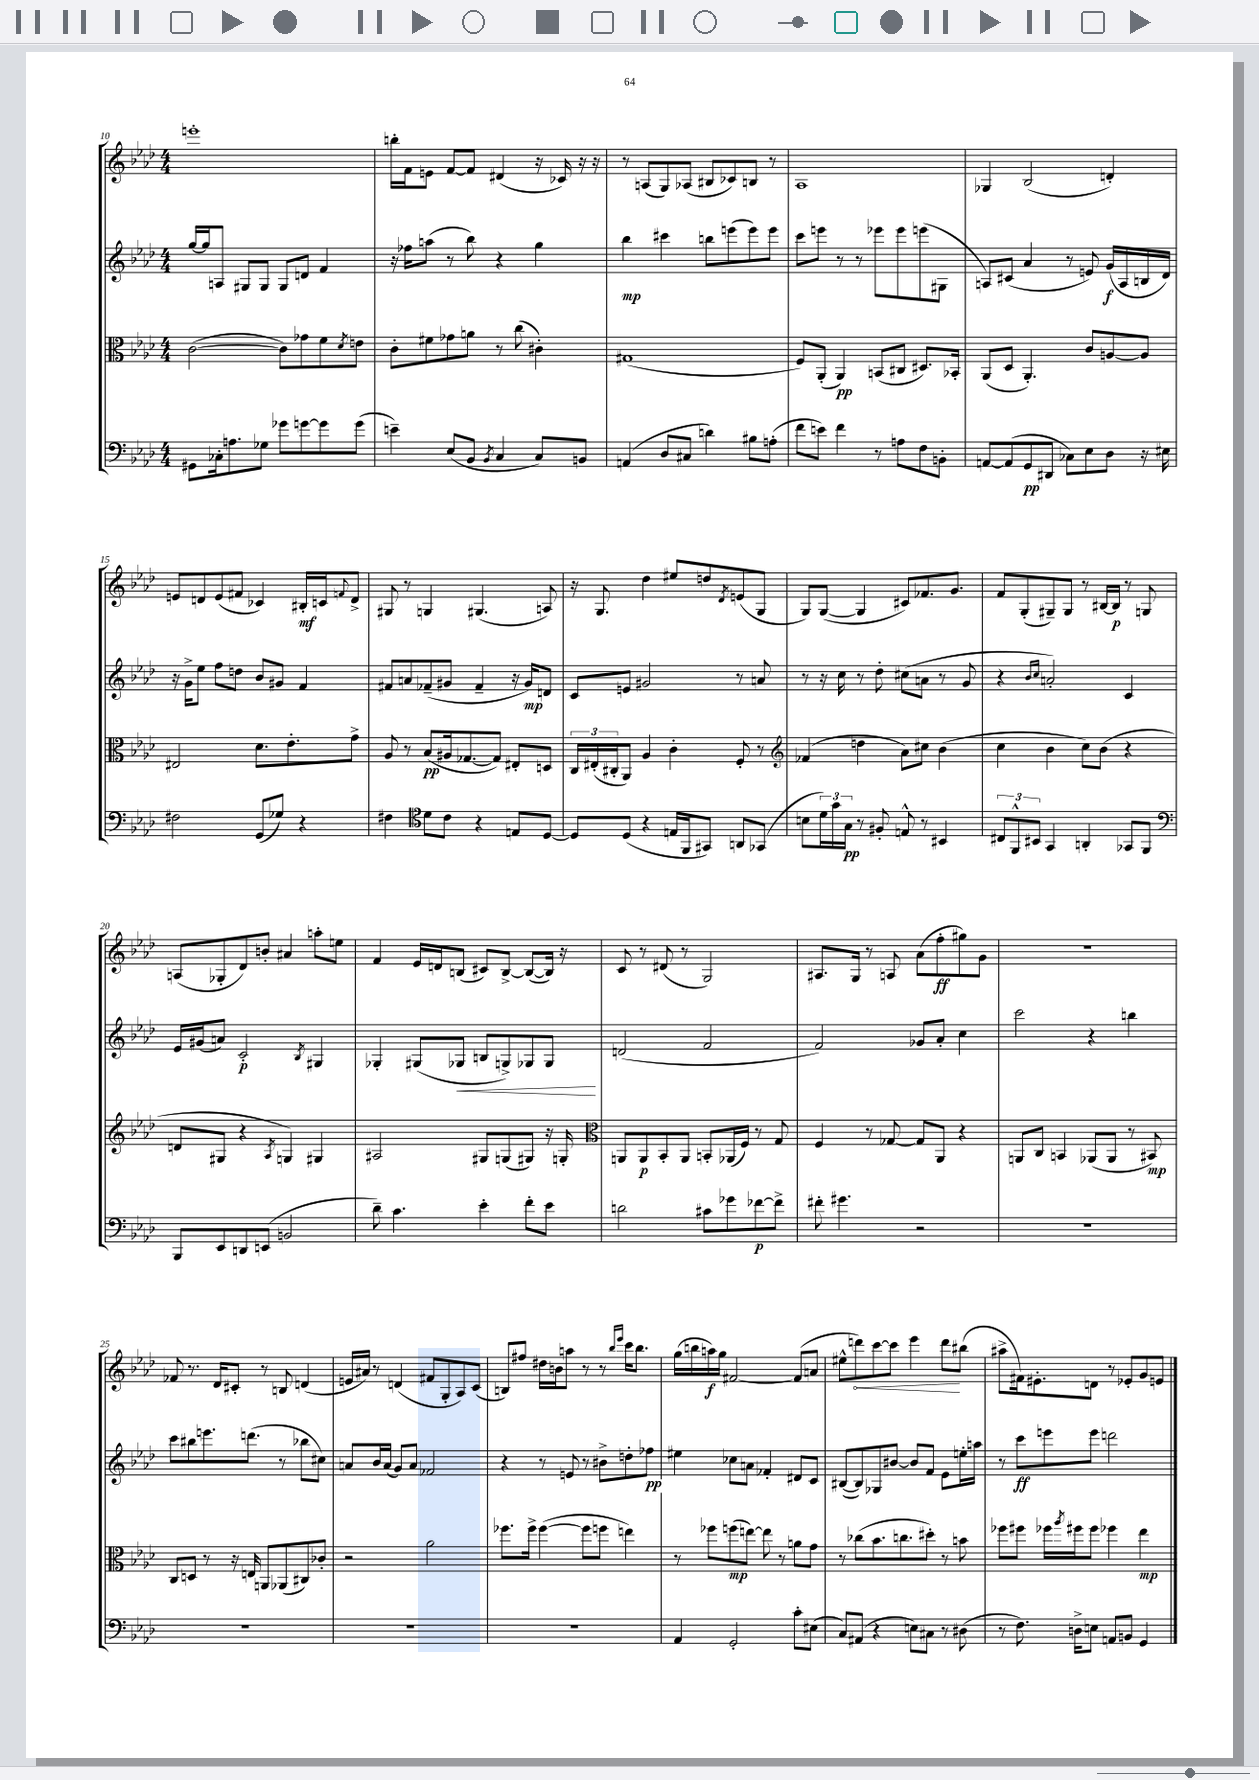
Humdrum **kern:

**kern	**kern	**kern	**kern
*staff4	*staff3	*staff2	*staff1
*clefF4	*clefC3	*clefG2	*clefG2
*k[b-e-a-d-]	*k[b-e-a-d-]	*k[b-e-a-d-]	*k[b-e-a-d-]
*M4/4	*M4/4	*M4/4	*M4/4
8GG#	([2c	[16gg	1eee'
.	.	16gg]	.
16C-'	.	8A	.
8.A	.	.	.
.	.	8G#	.
8G-	.	8G#	.
8g-	8c])	8G#	.
[8g	8g-	8d	.
8g]	8f	4f	.
.	8qd-	.	.
(8g	8e	.	.
=	=	=	=
4e~)	8c'	16r	16bb'
.	.	16ff-	16f
.	8f#	(8aa	8e
(8E-	8g-	8r	[8f
8BB-	8a	8bb-)	8f]
8qBB-	.	.	.
4C	8r	4r	(4d#
.	(8cc	.	.
8C)	4c#')	4gg	16r
.	.	.	16c-)
8BB	.	.	16r
.	.	.	16r
=	=	=	=
(4AA	(1G#	4bb-	8r
.	.	.	(8A
8D-	.	4ccc#	8G)
8C#	.	.	(8A-
4d)	.	8bb	8B#
.	.	(8eee	8c-)
8B#	.	8eee)	8B
(8A'	.	8eee	8r
=	=	=	=
8f	8F)	8ccc	1A-
8e)	(8AA-'	8eee	.
4f	4AA-)	8r	.
.	.	8r	.
8r	(8BB	8eee-	.
8A	8C#	8eee-	.
8F	8.D#)	(8eee	.
8BB'	.	8G#	.
.	16BB-'	.	.
=	=	=	=
[8AA	(8AA-	8A)	4G-
(8AA]	8D-	(8c#	.
8GG	4.AA-')	4a-	(2B-
8DD#	.	.	.
8C-)	.	8r	.
8E-	8c	8e)	.
8D-	[8A	(16g	4d')
.	.	16A	.
16r	8A]	16B	.
16E#	.	16d-)	.
=	=	=	=
2F#	2E#	16r	8e
.	.	16g^	.
.	.	8ee-	8d
.	.	8ff	(8e
.	.	8dd	8f#
(8GG	8.d-	8b-	4c-)
8G-)	.	8g#	.
.	8.e-'	.	.
4r	.	4f	16B#'
.	.	.	16c
.	.	.	8qqf
.	8g^	.	8d^
=	=	=	=
4F#	8A-	8f#	8G#
.	8r	8a	8r
*clefC4	*	*	*
8d-	(8B-	(8f-~	4G
8c	16A#	8g#	.
.	[8.G-	.	.
4r	.	4f-~	(4.G#
.	8G-])	.	.
8E	8E#'	16r	.
.	.	16g#)	.
[8D-	8D	8d	8A)
=	=	=	=
8D-]	24C	8c	16r
.	(24E#'	.	.
.	.	.	8.G
.	24C#'	.	.
(8D-	8AA-)	8e	.
4r	4A-	2g#	4dd-
16E	4c'	.	8ee#
16FF	.	.	.
8GG#)	.	.	8dd
.	.	.	8qd-
8AA	8F'	8r	(8e
(8GG-	8r	8a	8G
=	=	=	=
*	*clefG2	*	*
8B	(4f-	8r	8G)
24d-)	.	16r	([8G
24g	.	.	.
.	.	16cc	.
24G	.	.	.
8r	4dd	8r	4G]
8F#'	.	8dd-'	.
8E^^	8a-)	(8cc#	8c#)
8r	8cc#	8a	8.f-
4BB#	(4b-	8r	.
.	.	.	8.g
.	.	8g	.
=	=	=	=
12C#	4cc	4r	8f
12FF^^	.	.	.
.	.	.	(8G'
12BB#	.	.	.
.	.	16qqb-	.
.	.	16qqcc	.
4GG	4b-	2a')	8G#~)
.	.	.	8G#
4AA'	8cc)	.	8r
.	(8b-	.	[16B#
.	.	.	16B#]
8GG-	4r	4c	8r
8FF	.	.	8G
=	=	=	=
*clefF4	*	*	*
8BBB-	8d	16e-	(8A
.	.	(16g#	.
8EE-	8G#	8a)	8G-'
8DD	4r	2c'	8d-)
(8EE	.	.	8b'
.	8qA-	.	.
2BB	4G)	.	4a#
.	.	8qB-	.
.	4G#	4G#	8aa'
.	.	.	8ee
=	=	=	=
8d-~)	2A#	4G-'	4f
4.c	.	.	.
.	.	(8G#	16e-
.	.	.	16d
.	.	8G-	(8B
4e-'	8G#	8B	8c#)
.	(8G	8G^)	[8B^
8f'	8G#)	8G-	(8B_
8e-	16r	8G-	16B])
.	16G'	.	16r
=	=	=	=
*	*clefC3	*	*
2d	8AA	(2d	8c
.	8AA	.	8r
.	8BB-'	.	(8d#
.	8AA	.	8r
8c#	8BB'	2f	2G)
8g-	(16AA-	.	.
.	16F)	.	.
[8f-	8r	.	.
8f-^]	8G	.	.
=	=	=	=
8f#'	4F	2f)	8.A#
4.g#	.	.	.
.	.	.	16G
.	8r	.	8r
.	[8G-	.	8A
2r	8G-]	8g-	(8a-
.	8AA-	8a-'	8ff'
.	4r	4cc	8gg#)
.	.	.	8g
=	=	=	=
1r	8AA	2ccc	1r
.	8C	.	.
.	4BB	.	.
.	(8AA-	4r	.
.	8AA-	.	.
.	8r	4bb	.
.	8BB#)	.	.
=	=	=	=
1r	8C	8ccc	8f-
.	8D	8bb#	8.r
.	8r	8.eee	.
.	.	.	16d-
.	16r	.	8c#'
.	16E	(8.ddd	.
.	8AA	.	8r
.	(8AA-	8r	8B
.	8C#)	8bb-	(4d
.	8c-'	8cc#)	.
=	=	=	=
1r	2r	8a	16e
.	.	.	16a#)
.	.	16b-	8r
.	.	(16a	.
.	.	8g)	(4d
.	.	8a	.
.	2a-	2f-	8f#
.	.	.	8G'
.	.	.	8A-)
.	.	.	(8c
=	=	=	=
1r	8.ff-	4r	8B)
.	.	.	8ff#
.	16ff-^	.	.
.	([4ff-	8r	16dd#
.	.	.	16b
.	.	8e	8aa
.	8ff-]	8r	8r
.	8ff	8b#^	8r
.	.	.	16qqbb-
.	.	.	16qqeee-
.	4ee)	8dd'	16ccc
.	.	.	8.bb-
.	.	8ff-	.
=	=	=	=
4AA-	8r	4ee#	(16gg
.	.	.	16bb
.	8ff-	.	16aa)
.	.	.	16gg
2GG'	(8ff	8cc-	[2f#
.	[8ee)	8a	.
.	8ee]	4f-'	.
.	8r	.	.
8c'	8a	8d#	(8f#]
(8E#	8g	8c	8a
=	=	=	=
8C)	8r	([8B#	8ee#^^
(8AA#	(8cc-	8B#])	8ddd)
4r	8.b-	8G-	[8ccc
.	.	[8b#	8ccc]
.	8.cc	.	.
8E)	.	8b#]	4eee-
8C#	8dd#')	8f	.
8r	8r	8e-	8ddd
(8D#	8b	16ee'	(8bb#
.	.	16aa	.
=	=	=	=
8r	8ff-	8r	8aa#^
8.F)	8ff#	8ccc	16f#)
.	.	.	8.e#'
.	16ff-	8eee	.
.	8qaa-	.	.
16D^	16ff#	.	.
8E	8ff#	8eee	8d
8AA	4ff-	2ddd	8r
8BB	.	.	8e-'
4GG	4ee-	.	8g
.	.	.	8e
==	==	==	==
*-	*-	*-	*-
